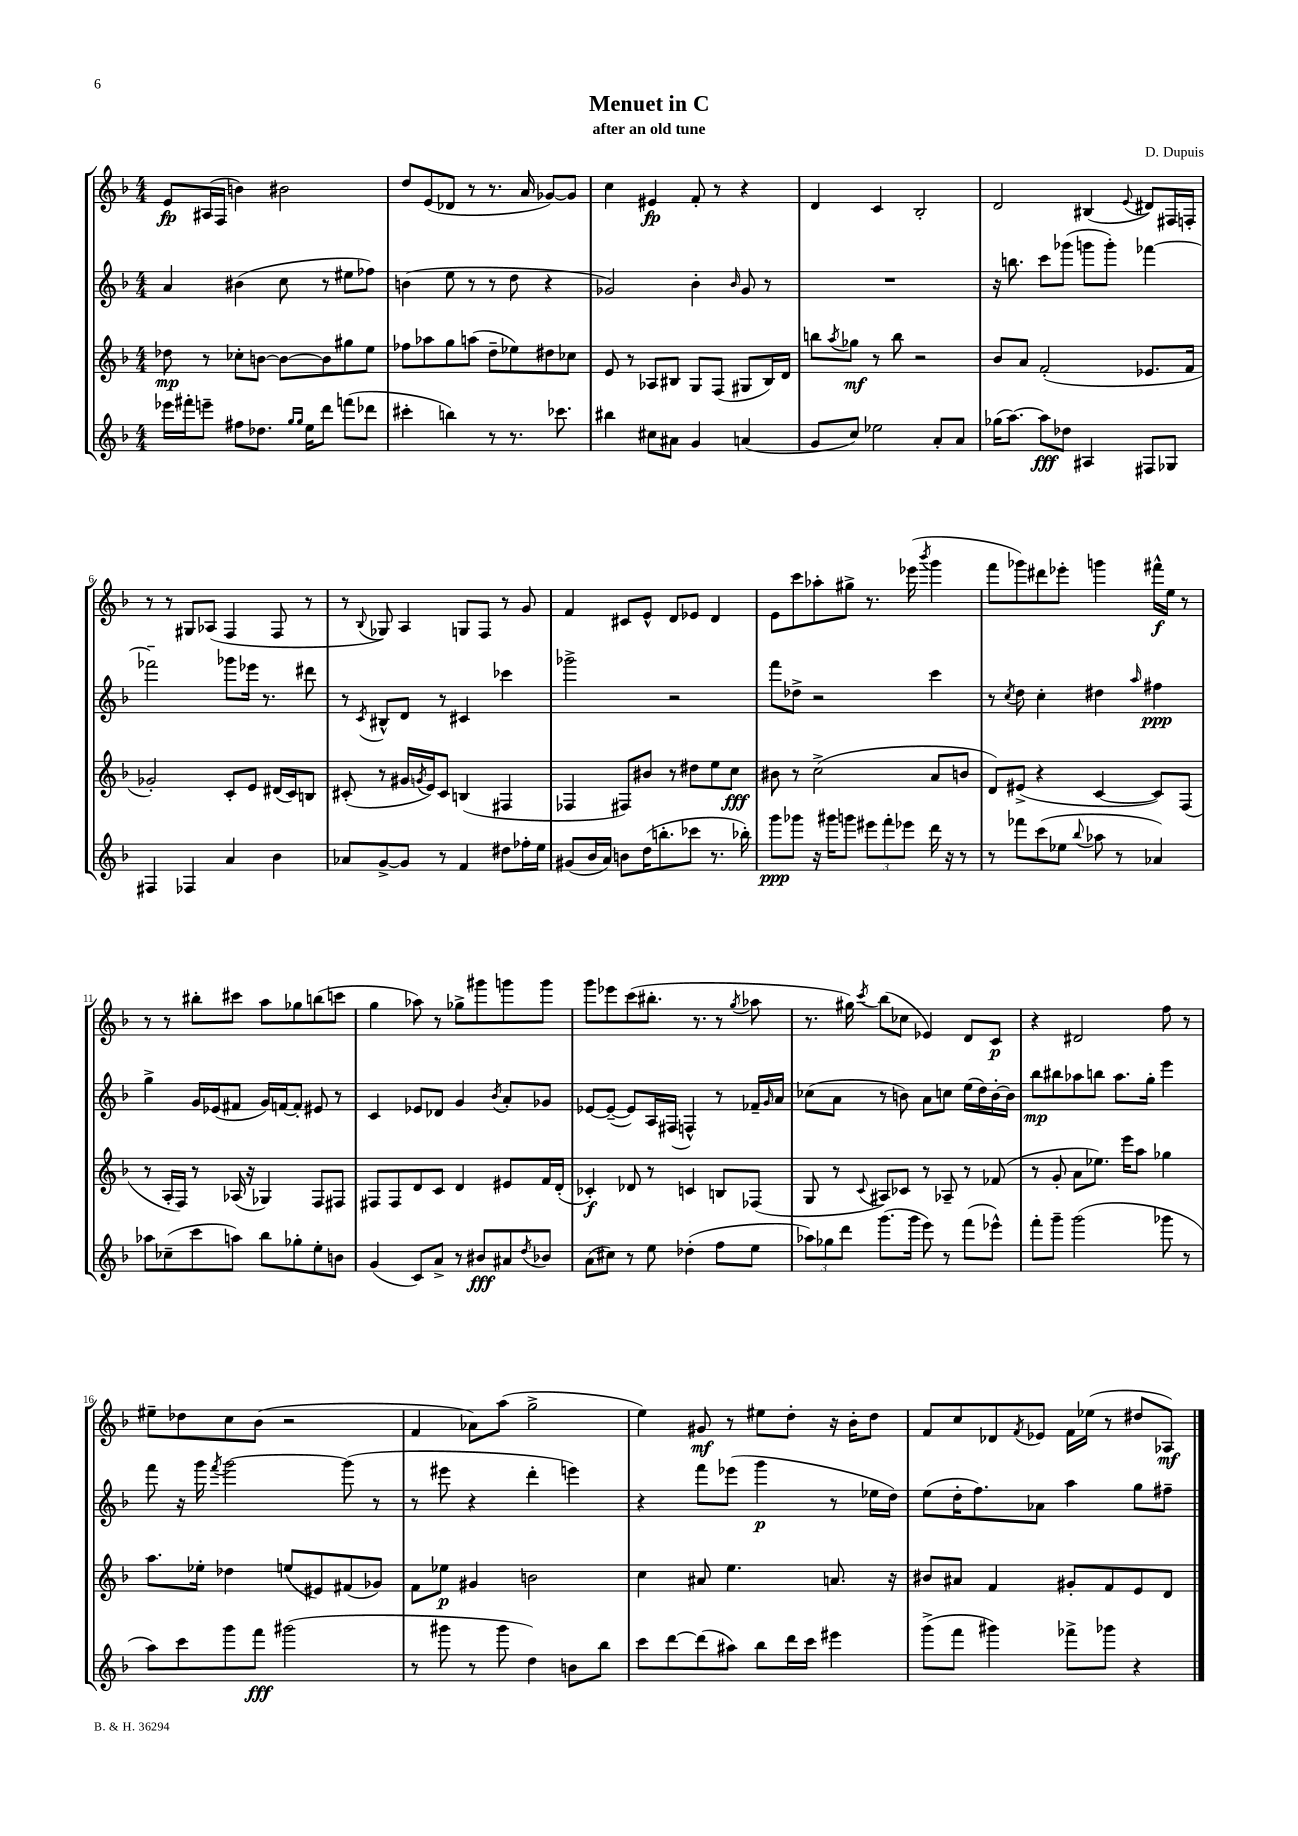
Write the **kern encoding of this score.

**kern	**dynam	**kern	**dynam	**kern	**dynam	**kern	**dynam
*part4	*part4	*part3	*part3	*part2	*part2	*part1	*part1
*staff4	*staff4	*staff3	*staff3	*staff2	*staff2	*staff1	*staff1
*clefG2	*	*clefG2	*	*clefG2	*	*clefG2	*
*k[b-]	*	*k[b-]	*	*k[b-]	*	*k[b-]	*
*M4/4	*	*M4/4	*	*M4/4	*	*M4/4	*
=1	=1	=1	=1	=1	=1	=1	=1
16eee-X\LL	.	8dd-X\	mp	4a/	.	8e/L	fp
16fff#X'\J	.	.	.	.	.	.	.
8eeen~\J	.	8r	.	.	.	(16A#X/L	.
.	.	.	.	.	.	16F/JJ	.
8ff#X\L	.	8cc-X'\L	.	(4b#X\	.	4bn\)	.
8.dd-X\J	.	[8bn\J	.	.	.	.	.
.	.	8b\L_	.	8cc\	.	2b#X\	.
16qqgg/LL	.	.	.	.	.	.	.
16qqgg/JJ	.	.	.	.	.	.	.
16ee\KL	.	.	.	.	.	.	.
8ddd\J	.	8b\]	.	8r	.	.	.
(8fffn\L	.	8gg#X\	.	8ee#X\L	.	.	.
8ddd-X\J	.	8ee\J	.	8ff-X\J)	.	.	.
=2	=2	=2	=2	=2	=2	=2	=2
4ccc#X'\	.	8ff-X\L	.	(4bn\	.	8dd/L	.
.	.	8aa-X\	.	.	.	(8e/	.
4bbn\)	.	8gg\	.	8ee\	.	8d-X/J	.
.	.	(8aan\J	.	8r	.	8r	.
8r	.	8dd~\L	.	8r	.	8.r	.
8.r	.	8ee-X\)	.	8dd\	.	.	.
.	.	.	.	.	.	16a/	.
.	.	8dd#X\	.	4r	.	[8g-X/L)	.
8.ccc-X\	.	.	.	.	.	.	.
.	.	8cc-X\J	.	.	.	8g-/J]	.
=3	=3	=3	=3	=3	=3	=3	=3
4bb#X\	.	8e/	.	2g-X/)	.	4cc\	.
.	.	8r	.	.	.	.	.
8cc#X\L	.	8A-X/L	.	.	.	4e#X/	fp
8a#X\J	.	8B#X/J	.	.	.	.	.
4g/	.	8G/L	.	4b-'\	.	8f'/	.
.	.	(8F/J	.	.	.	8r	.
.	.	.	.	16qqb-/	.	.	.
(4an/	.	8G#X/L	.	8g-/	.	4r	.
.	.	16B#/L)	.	8r	.	.	.
.	.	16d/JJ	.	.	.	.	.
=4	=4	=4	=4	=4	=4	=4	=4
8g/L	.	8bbn\L	.	1r	.	4d/	.
.	.	8qaa/	.	.	.	.	.
8cc/J)	.	8gg-X\J	mf	.	.	.	.
2ee-X\	.	8r	.	.	.	4c/	.
.	.	8bb\	.	.	.	.	.
.	.	2r	.	.	.	2B-'/	.
8a'/L	.	.	.	.	.	.	.
8a/J	.	.	.	.	.	.	.
=5	=5	=5	=5	=5	=5	=5	=5
(16gg-X\KL	.	8b-/L	.	16r	.	2d/	.
[8.aa\J)	.	.	.	8.bbn\	.	.	.
.	.	8a/J	.	.	.	.	.
8aa\L]	fff	(2f'/	.	8ccc\L	.	.	.
8dd-X\J	.	.	.	(8ggg-X\J	.	.	.
4A#X/	.	.	.	8gggn\L	.	(4B#X/	.
.	.	.	.	8ggg'\J)	.	.	.
.	.	.	.	.	.	8qqe/	.
8F#X/L	.	8.e-X/L	.	[4fff-X\	.	8d#X/L)	.
8G-X/J	.	.	.	.	.	16F#X/L	.
.	.	16f/Jk	.	.	.	16Fn'/JJ	.
!!LO:LB:g=z
=6	=6	=6	=6	=6	=6	=6	=6
4F#X/	.	2g-X'/)	.	2fff-X~\]	.	8r	.
.	.	.	.	.	.	8r	.
4F-X/	.	.	.	.	.	8G#X/L	.
.	.	.	.	.	.	(8A-X/J	.
4a/	.	8c'/L	.	8ggg-X\L	.	4F/	.
.	.	8e/J	.	16eee-X\Jk	.	.	.
.	.	.	.	8.r	.	.	.
4b-\	.	(16d#X/LL	.	.	.	8F/	.
.	.	16c/J)	.	.	.	.	.
.	.	8Bn/J	.	8ddd#X\	.	8r	.
=7	=7	=7	=7	=7	=7	=7	=7
8a-X/L	.	(8c#X'/	.	8r	.	8r	.
.	.	.	.	8qc/	.	8qqB-/	.
[8g^/	.	8r	.	8B#X^^/L	.	8G-X/)	.
8g/J]	.	16g#X/LL	.	8d/J	.	4A/	.
.	.	8qgn/	.	.	.	.	.
.	.	16e/J)	.	.	.	.	.
8r	.	8c#/J	.	8r	.	.	.
4f/	.	(4Bn/	.	4c#X/	.	8Gn/L	.
.	.	.	.	.	.	8F/J	.
8dd#X\L	.	4F#X/	.	4ccc-X\	.	8r	.
16ff-X'\L	.	.	.	.	.	8g/	.
16ee\JJ	.	.	.	.	.	.	.
=8	=8	=8	=8	=8	=8	=8	=8
(8g#X/L	.	4F-X/	.	2ggg-X^\	.	4f/	.
16b-/L	.	.	.	.	.	.	.
16a/JJ)	.	.	.	.	.	.	.
8bn\L	.	8F#X/L)	.	.	.	8c#X/L	.
(16dd\K	.	8b#X/J	.	.	.	8e^^/J	.
8.bbn'\	.	.	.	.	.	.	.
.	.	8r	.	2r	.	8d/L	.
8ccc-X\J	.	8dd#X\L	.	.	.	8e-X/J	.
8.r	.	8ee\	.	.	.	4d/	.
.	.	8cc\J	fff	.	.	.	.
16bb-X'\)	.	.	.	.	.	.	.
=9	=9	=9	=9	=9	=9	=9	=9
8ggg\L	ppp	8b#X\	.	8fff\L	.	8e\L	.
8ggg-X\J	.	8r	.	8dd-X^\J	.	8ccc\	.
16r	.	(2cc^\	.	2r	.	8aa-X'\	.
16ggg#X\KL	.	.	.	.	.	.	.
8gggn\J	.	.	.	.	.	8gg#X^\J	.
12eee#X\L	.	.	.	.	.	8.r	.
12fff'\	.	.	.	.	.	.	.
12eee-X\J	.	.	.	.	.	.	.
.	.	.	.	.	.	(16eee-X\	.
.	.	.	.	.	.	8qbbb-/	.
16ddd\	.	8a/L	.	4ccc\	.	4ggg\	.
16r	.	.	.	.	.	.	.
8r	.	8bn/J	.	.	.	.	.
=10	=10	=10	=10	=10	=10	=10	=10
8r	.	8d/L)	.	8r	.	8fff\L	.
.	.	.	.	8qcc/	.	.	.
8fff-X\L	.	(8e#X^/J	.	8dd\	.	8ggg-X\)	.
(8ccc\	.	4r	.	4cc'\	.	8ddd#X\	.
8ee-X\J	.	.	.	.	.	8eee-X'\J	.
8qqbb-/	.	.	.	.	.	.	.
8aa-X\	.	[4c/	.	4dd#X\	.	4gggn\	.
8r	.	.	.	.	.	.	.
.	.	.	.	16qqaa/	.	.	.
4a-X/)	.	8c/L])	.	4ff#X\	ppp	16fff#X^^\LL	f
.	.	.	.	.	.	16ee\JJ	.
.	.	(8F/J	.	.	.	8r	.
!!LO:LB:g=z
=11	=11	=11	=11	=11	=11	=11	=11
8aa-X\L	.	8r	.	4gg^\	.	8r	.
(8cc-X~\	.	16A'/LL	.	.	.	8r	.
.	.	16F/JJ)	.	.	.	.	.
8ccc\	.	8r	.	16g/LL	.	8bb#X'\L	.
.	.	.	.	(16e-X/J	.	.	.
8aan\J)	.	(16A-X/	.	8f#X/J	.	8ccc#X\J	.
.	.	16r	.	.	.	.	.
8bb-\L	.	4G-X/)	.	16g/LL)	.	8aa\L	.
.	.	.	.	[16fn/J	.	.	.
8gg-X'\	.	.	.	8f'/J]	.	8gg-X\	.
8ee'\	.	8F/L	.	8e#X/	.	(8bbn\	.
8bn\J	.	8F#X/J	.	8r	.	8cccn\J	.
=12	=12	=12	=12	=12	=12	=12	=12
(4g/	.	8F#X/L	.	4c/	.	4gg\	.
.	.	8F#/	.	.	.	.	.
8c/L)	.	8d/	.	8e-X/L	.	8aa-X\)	.
8a^/J	.	8c/J	.	8d-X/J	.	8r	.
8r	.	4d/	.	4g/	.	8gg-X^\L	.
8b#X/L	fff	.	.	.	.	8ggg#X\	.
.	.	.	.	8qb-/	.	.	.
8a#X/	.	8e#X/L	.	8a'/L	.	8gggn\	.
8qdd/	.	.	.	.	.	.	.
8b-X/J	.	16f/L	.	8g-X/J	.	8ggg\J	.
.	.	(16d'/JJ	.	.	.	.	.
=13	=13	=13	=13	=13	=13	=13	=13
(8a\L	.	4c-X'/)	f	[8e-X/L	.	8ggg\L	.
8cc#X\J)	.	.	.	(8e-~/J_	.	8eee-X\	.
8r	.	8d-X/	.	8e-/L])	.	(8ccc\	.
8ee\	.	8r	.	16A/L	.	8.bb#X'\J	.
.	.	.	.	(16F#X/JJ	.	.	.
(4dd-X'\	.	4cn/	.	4Fn^^/)	.	.	.
.	.	.	.	.	.	8.r	.
8ff\L	.	8Bn/L	.	8r	.	8r	.
.	.	.	.	.	.	8qgg/	.
8ee\J	.	(8F-X/J	.	16f-X~/LL	.	8aa-X\	.
.	.	.	.	16qqg/	.	.	.
.	.	.	.	16a/JJ	.	.	.
=14	=14	=14	=14	=14	=14	=14	=14
12aa-X\L)	.	8G/	.	(8cc-X\L	.	8.r	.
12gg-X\	.	.	.	.	.	.	.
.	.	8r	.	8a\J	.	.	.
12ddd\J	.	.	.	.	.	.	.
.	.	.	.	.	.	16gg#X\)	.
.	.	8qqc/	.	.	.	8qccc/	.
(8.ggg\L	.	8A#X/L)	.	8r	.	(8bb-\L	.
.	.	8c-X/J	.	8bn\)	.	8cc-X\J	.
16ggg\Jk	.	.	.	.	.	.	.
8eee\)	.	8r	.	8a\L	.	4e-X/)	.
8r	.	8A-X~/	.	8ccn\J	.	.	.
(8fff\L	.	8r	.	(16ee\LL	.	8d/L	.
.	.	.	.	16dd\)	.	.	.
8eee-X^^\J)	.	(8f-X/	.	[16b'\	.	8c/J	p
.	.	.	.	16b\JJ]	.	.	.
=15	=15	=15	=15	=15	=15	=15	=15
8fff'\L	.	8r	.	8bb-\L	mp	4r	.
8ggg~\J	.	8g'/	.	8bb#X\	.	.	.
(2ggg\	.	8a\L	.	8aa-X\	.	2d#X/	.
.	.	8.ee-X\J)	.	8bbn\J	.	.	.
.	.	.	.	8.aa-\L	.	.	.
.	.	16eee\KL	.	.	.	.	.
.	.	8aa\J	.	.	.	.	.
.	.	.	.	16gg'\Jk	.	.	.
8ggg-X\	.	4gg-X\	.	4eee\	.	8ff\	.
8r	.	.	.	.	.	8r	.
!!LO:LB:g=z
=16	=16	=16	=16	=16	=16	=16	=16
8aa\L)	.	8.aa\L	.	8fff\	.	8ee#X~\L	.
8ccc\	.	.	.	16r	.	8dd-X\	.
.	.	16ee-X'\Jk	.	16ggg\	.	.	.
.	.	.	.	8qfff/	.	.	.
8ggg\	.	4dd-X\	.	[2ggg\	.	8cc\	.
8fff\J	fff	.	.	.	.	(8b-\J	.
(2ggg#X\	.	(8een/L	.	.	.	2r	.
.	.	8e#X/)	.	.	.	.	.
.	.	(8f#X/	.	(8ggg\]	.	.	.
.	.	8g-X/J)	.	8r	.	.	.
=17	=17	=17	=17	=17	=17	=17	=17
8r	.	8f\L	.	8r	.	4f/	.
8ggg#X\	.	8ee-X\J	p	8eee#X\	.	.	.
8r	.	4g#X/	.	4r	.	8a-X\L)	.
8ggg#\	.	.	.	.	.	(8aa\J	.
4dd\)	.	2bn\	.	4ddd'\	.	2gg^\	.
8bn\L	.	.	.	4eeen\)	.	.	.
8bb-\J	.	.	.	.	.	.	.
=18	=18	=18	=18	=18	=18	=18	=18
8ccc\L	.	4cc\	.	4r	.	4ee\)	.
[8ddd\	.	.	.	.	.	.	.
(8ddd\]	.	8a#X/	.	8fff\L	.	8g#X/	mf
8aa#X\J)	.	4.ee\	.	(8eee-X\J	.	8r	.
8bb-\L	.	.	.	4ggg\	p	8ee#X\L	.
16ddd\L	.	.	.	.	.	8dd'\J	.
16ccc\JJ	.	.	.	.	.	.	.
4eee#X\	.	8.an/	.	8r	.	16r	.
.	.	.	.	.	.	16b-'\KL	.
.	.	.	.	16ee-X\LL	.	8dd\J	.
.	.	16r	.	16dd\JJ)	.	.	.
=19	=19	=19	=19	=19	=19	=19	=19
(8ggg^\L	.	8b#X/L	.	(8ee\L	.	8f/L	.
8fff\J	.	8a#X/J	.	16dd'\K	.	8cc/	.
.	.	.	.	8.ff\)	.	.	.
4ggg#X\)	.	4f/	.	.	.	8d-X/	.
.	.	.	.	.	.	8qf/	.
.	.	.	.	8a-X\J	.	8e-X/J	.
8fff-X^\L	.	8g#X'/L	.	4aa\	.	16f\LL	.
.	.	.	.	.	.	(16ee-X\JJ	.
8ggg-X\J	.	8f/	.	.	.	8r	.
4r	.	8e/	.	8gg\L	.	8dd#X/L	.
.	.	8d/J	.	8ff#X~\J	.	8A-X/J)	mf
==	==	==	==	==	==	==	==
*-	*-	*-	*-	*-	*-	*-	*-
